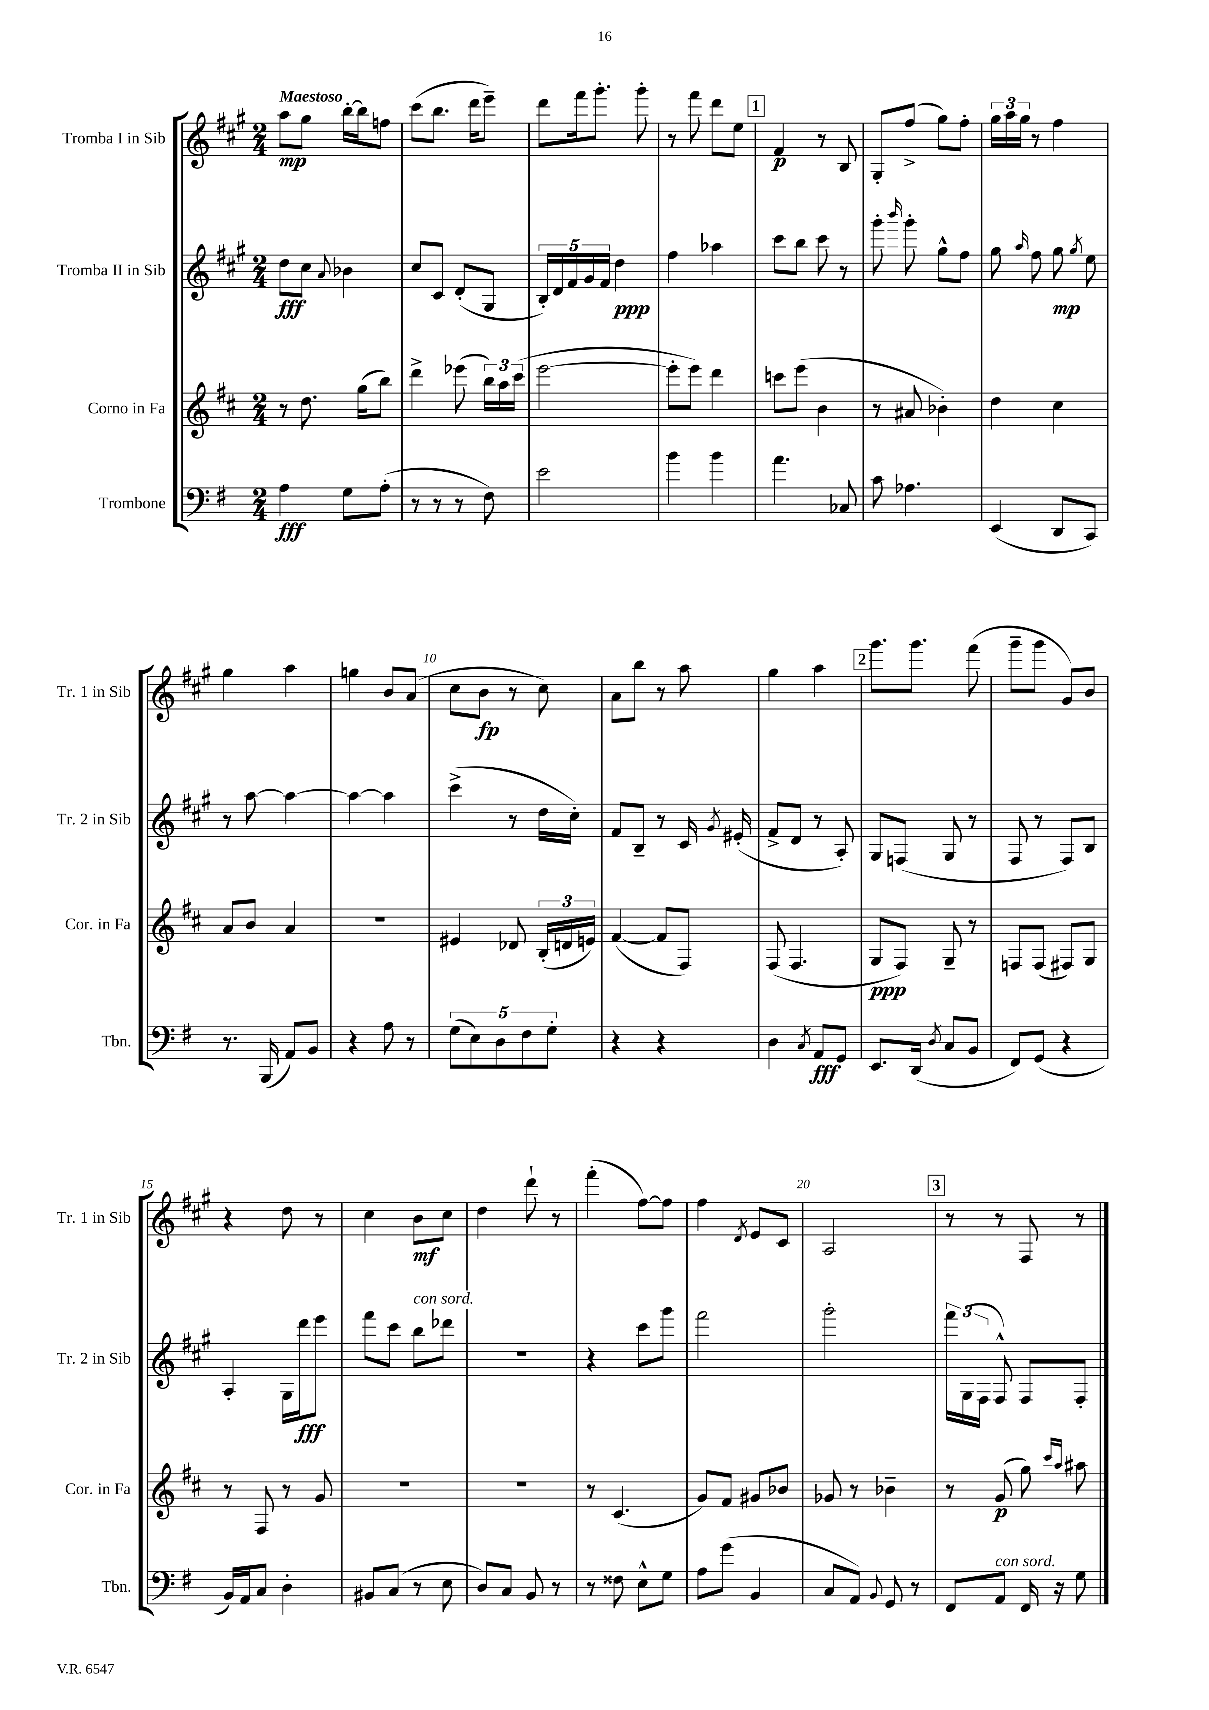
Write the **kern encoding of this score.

**kern	**kern	**kern	**kern
*staff4	*staff3	*staff2	*staff1
*clefF4	*clefG2	*clefG2	*clefG2
*k[f#]	*k[f#c#]	*k[f#c#g#]	*k[f#c#g#]
*M2/4	*M2/4	*M2/4	*M2/4
4A	8r	8dd	8aa
.	8.dd	8cc#	8gg#
.	.	8qqa	.
8G	.	4b-	[16bb'
.	(16gg	.	16bb]
(8A'	8bb)	.	8ff
=	=	=	=
8r	4ddd^	8cc#	(8ccc#
8r	.	8c#	8.bb
8r	(8eee-	(8d'	.
.	.	.	16ddd
8F#)	24bb)	8G#	8eee~)
.	24aa	.	.
.	(24ccc#	.	.
=	=	=	=
2e	[2eee	20B')	8ddd
.	.	20d	.
.	.	20f#	.
.	.	.	16fff#
.	.	20g#	.
.	.	.	8.ggg#'
.	.	20f#	.
.	.	4dd	.
.	.	.	8ggg#'
=	=	=	=
4b	8eee']	4ff#	8r
.	8eee)	.	8fff#
4b	4ddd	4aa-	8ddd
.	.	.	8ee
=	=	=	=
4.a	8ccc	8ccc#	4f#
.	(8eee	8bb	.
.	4b	8ccc#	8r
8C-	.	8r	8B
=	=	=	=
8c	8r	8ggg#'	8G#'
.	.	16qqbbb	.
4.A-	8a#	8ggg#'	(8ff#^
.	4b-')	8gg#^^	8gg#)
.	.	8ff#	8ff#'
=	=	=	=
(4EE	4dd	8gg#	24gg#
.	.	.	24aa
.	.	.	24gg#
.	.	16qqaa	.
.	.	8ff#	8r
8DD	4cc#	8gg#	4ff#
.	.	8qgg#	.
8CC)	.	8ee	.
=	=	=	=
8.r	8a	8r	4gg#
.	8b	[8aa	.
(16BBB	.	.	.
8AA)	4a	4aa_	4aa
8BB	.	.	.
=	=	=	=
4r	2r	4aa_	4gg
8A	.	4aa]	8b
8r	.	.	(8a
=	=	=	=
(10G	4e#	(4ccc#^	8cc#
10E)	.	.	.
.	.	.	8b
10D	.	.	.
.	8d-	8r	8r
10F#	.	.	.
.	(24B'	16dd	8cc#)
10G'	.	.	.
.	24d	.	.
.	.	16cc#')	.
.	24e)	.	.
=	=	=	=
4r	([4f#	8f#	8a
.	.	8B~	8bb
4r	8f#]	8r	8r
.	8F#)	16c#	8aa
.	.	8qg#	.
.	.	(16e#'	.
=	=	=	=
4D	(8F#	8f#^	4gg#
.	4.F#	8d	.
8qC	.	.	.
8AA	.	8r	4aa
8GG	.	8A')	.
=	=	=	=
8.EE	8G	8G#	8.ggg#
.	8F#)	(8F	.
(16DD	.	.	8.ggg#
8qD	.	.	.
8C	8G~	8G#	.
8BB	8r	8r	(8fff#
=	=	=	=
8FF#)	8F	8F#	8ggg#~
(8GG	(8F	8r	8ggg#
4r	8F#)	8F#)	8g#)
.	8G	8B	8b
=	=	=	=
16BB)	8r	4A'	4r
16AA	.	.	.
8C	8F#	.	.
4D'	8r	16G#	8dd
.	.	16ddd	.
.	8g	8eee	8r
=	=	=	=
8BB#	2r	8fff#	4cc#
(8C	.	8ccc#	.
8r	.	8bb	8b
8E	.	8ddd-	8cc#
=	=	=	=
8D)	2r	2r	4dd
8C	.	.	.
8BB	.	.	8ddd`
8r	.	.	8r
=	=	=	=
8r	8r	4r	(4fff#'
8F##	(4.c#	.	.
8E^^	.	8ccc#	[8ff#)
8G	.	8ggg#	8ff#]
=	=	=	=
8A	8g)	2fff#	4ff#
(8g	8f#	.	.
.	.	.	8qd
4BB	8g#	.	8e
.	8b-	.	8c#
=	=	=	=
8C	8g-	2ggg#'	2A
8AA)	8r	.	.
8qqBB	.	.	.
8GG	4b-~	.	.
8r	.	.	.
=	=	=	=
8FF#	8r	24fff#	8r
.	.	(24G#	.
.	.	24F#	.
8AA	(8g	8F#^^)	8r
16FF#	8gg)	8F#	8F#
16r	.	.	.
.	16qqccc#	.	.
.	16qqaa	.	.
8G	8aa#	8F#'	8r
==	==	==	==
*-	*-	*-	*-
